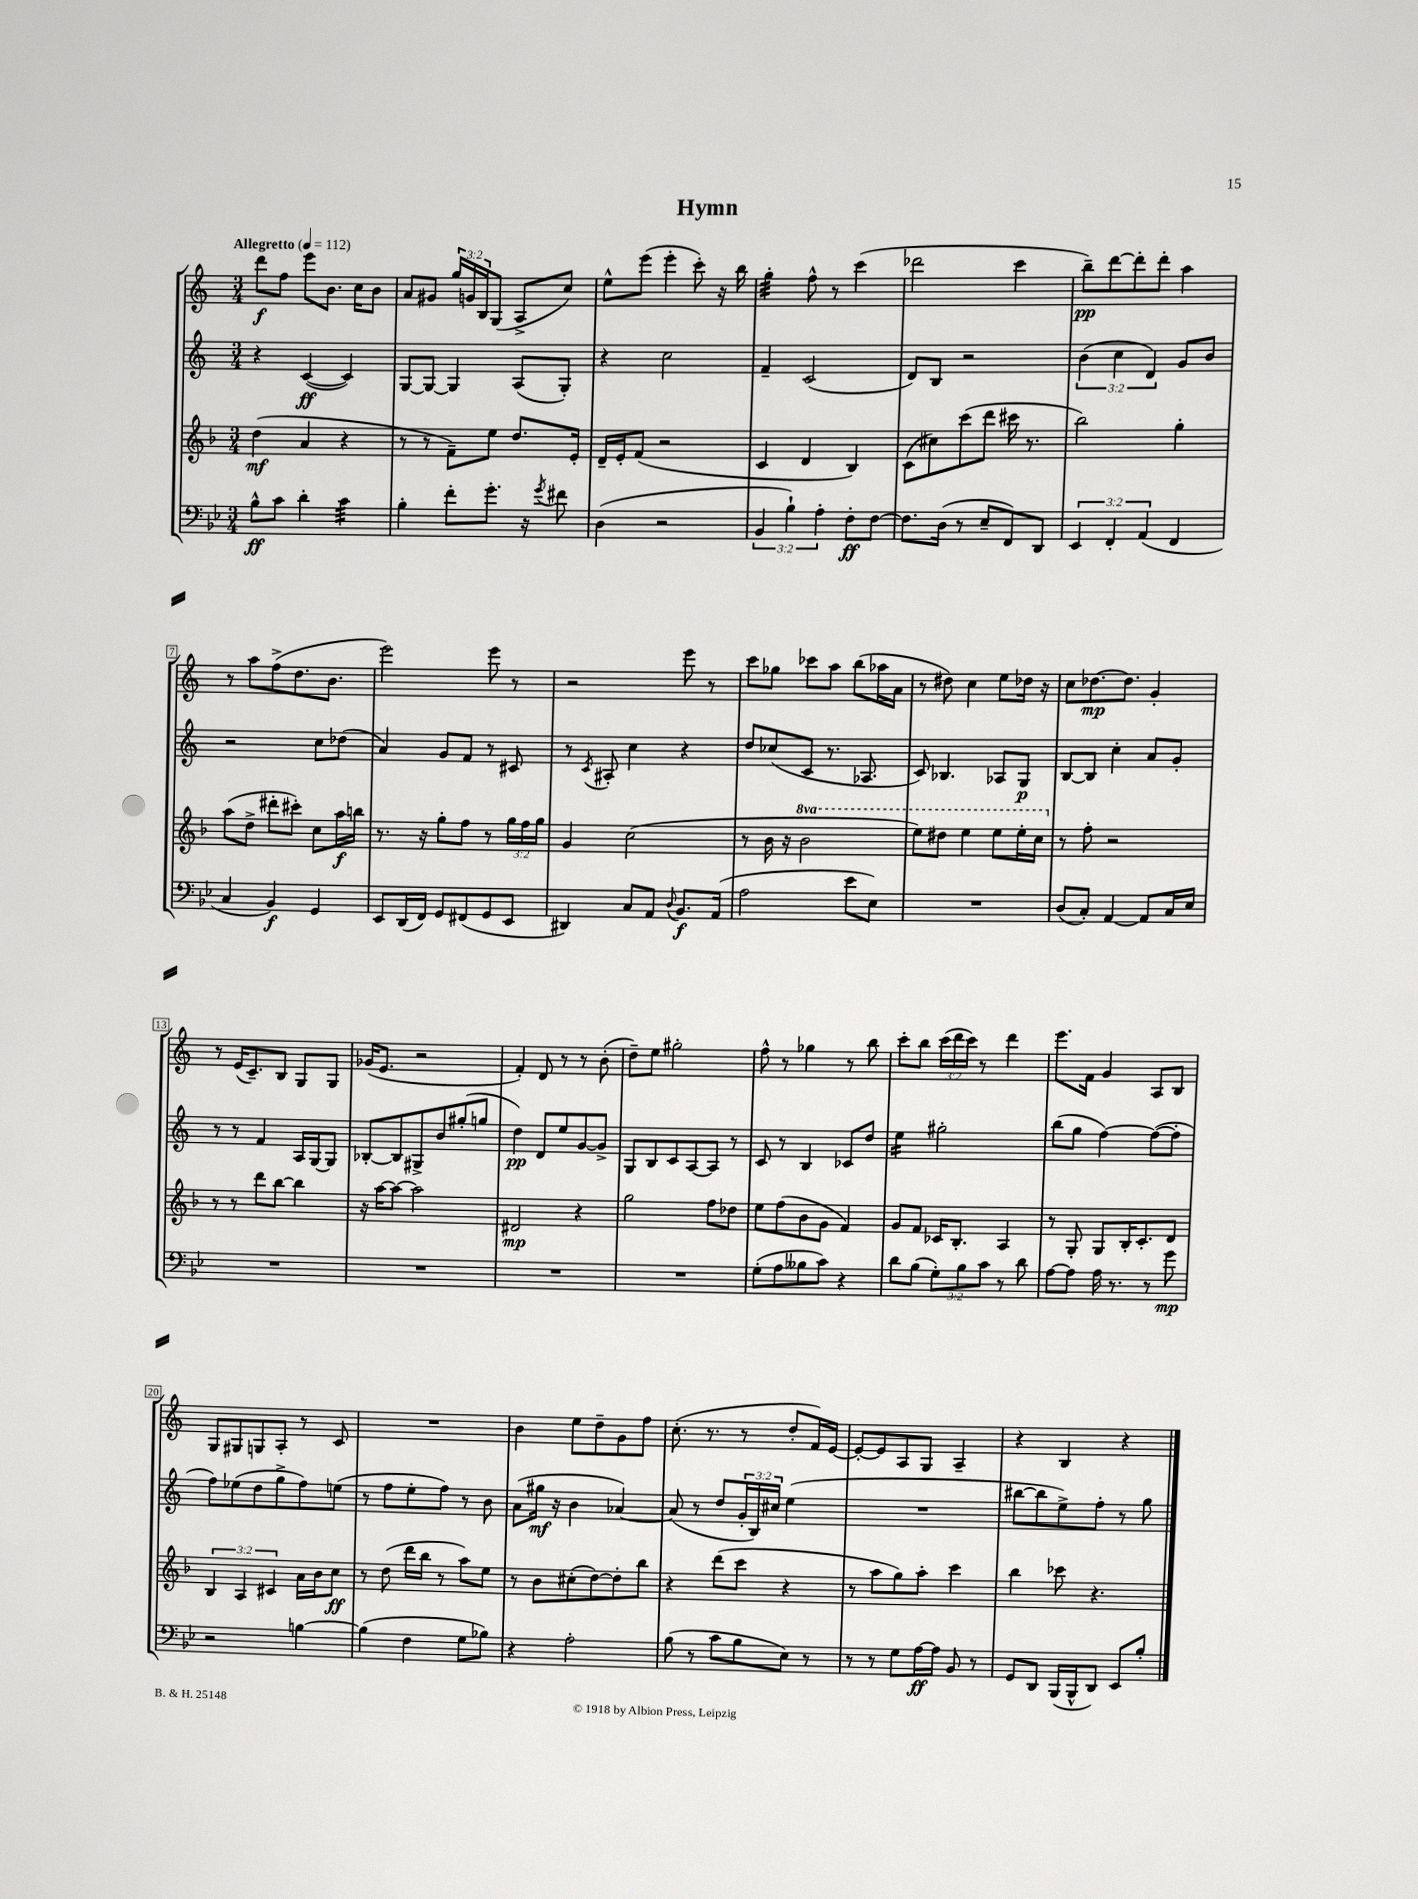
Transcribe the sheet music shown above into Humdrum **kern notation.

**kern	**kern	**kern	**kern
*staff4	*staff3	*staff2	*staff1
*clefF4	*clefG2	*clefG2	*clefG2
*k[b-e-]	*k[b-]	*k[]	*k[]
*M3/4	*M3/4	*M3/4	*M3/4
*MM112	*MM112	*MM112	*MM112
8B-^^\L	(4dd\	4r	8ddd\L
8c\J	.	.	8ff\J
4d'\	4a/	([4c/	8eee\L
.	.	.	8.b\J
4c\	4r	4c/])	.
.	.	.	16cc\LK
.	.	.	8b\J
=	=	=	=
4B-'\	8r	[8G/L	8a/L
.	8r	8G/_J	8g#/J
8f'\L	8f~\L)	4G/]	24gg/LL
.	.	.	24g/
.	.	.	24B/J
8.g'\J	8ee\J	.	(8G/J
.	8.dd/L	(8A/L	8A^/L
16r	.	.	.
8qg/	.	.	.
8f#\	.	8G'/J)	8cc/J)
.	16e'/Jk	.	.
=	=	=	=
(4D\	16d~/LL	4r	8ee^^\L
.	16e'/J	.	.
.	(8f/J	.	(8eee\J
2r	2r	2cc\	4eee'\
.	.	.	8ccc'\)
.	.	.	16r
.	.	.	16bb\
=	=	=	=
6BB-/	4c/	4f~/	4gg'\
6B-`\)	.	.	.
.	4d/	(2c/	8ff^^\
6A'\	.	.	.
.	.	.	8r
8F'\L	4B-/)	.	(4ccc\
[8F\J	.	.	.
=	=	=	=
8.F\]L	(8c\L	8d/L)	2ddd-\
.	8cc#\)	8B/J	.
(16D\Jk	.	.	.
8r	(8ccc\	2r	.
8E-~/L	8ddd\J	.	.
8FF/)	16ccc#\	.	4ccc\
.	8.r	.	.
8DD/J	.	.	.
=	=	=	=
6EE-/	2bb-\)	(6b\	8bb~\L)
.	.	.	[8ddd\
6FF'/	.	6cc\	.
.	.	.	8ddd'\]
(6AA/	.	6d/)	.
.	.	.	8ddd'\J
4FF/	4gg'\	8g/L	4aa\
.	.	8b/J	.
=	=	=	=
4C/	(8aa\L	2r	8r
.	8dd^\J	.	8aa\L
4BB-/)	8ddd#'\L	.	(8ff^\
.	8ccc#'\J)	.	8.dd\
4GG/	8cc\L	8cc\L	.
.	.	.	8.b\J
.	16aa\L	(8dd-\J	.
.	16bb\JJ	.	.
=	=	=	=
8EE-/L	8.r	4a/)	2eee\)
(16DD/L	.	.	.
16FF/JJ)	16r	.	.
8GG/L	8gg'\L	8g/L	.
(8FF#/	8ff\J	8f/J	.
8GG/	8r	8r	8eee\
8EE-/J	24gg\LL	8c#/	8r
.	24ff\	.	.
.	24gg\JJ	.	.
=	=	=	=
4DD#/)	4g/	8r	2r
.	.	8qc/	.
.	.	8A#'/	.
8C/L	(2cc\	4cc\	.
8AA/J	.	.	.
8qqD/	.	.	.
8.BB-/L	.	4r	8eee\
.	.	.	8r
(16AA/Jk	.	.	.
=	=	=	=
2A\	8r	8dd/L	8ccc\L
.	16b-\	(8cc-/	8gg-\J
.	16r	.	.
.	2bb-\	8c/J	8ccc-\L
.	.	8.r	8aa\J
8e-\L	.	.	(8bb\L
.	.	8.A-/	.
8E-\J)	.	.	16aa-\L
.	.	.	16a\JJ
=	=	=	=
2.r	8eee\L)	8c/)	8r
.	8ddd#\J	4.B-/	8dd#\)
.	4eee\	.	4cc\
.	8eee\L	8A-/L	8ee\L
.	16eee'\L	8G/J	16dd-\Jk
.	16ccc\JJ	.	16r
=	=	=	=
(8D/L	8r	[8B/L	8cc\L
8C'/J)	8ff'\	8B/]J	[8.dd-\
[4AA/	2r	4cc'\	.
.	.	.	8.dd-\]J
8AA/]L	.	8a/L	4g'/
16C/L	.	8g'/J	.
16E-/JJ	.	.	.
=	=	=	=
2.r	8r	8r	8r
.	8r	8r	(16e/LK
.	.	.	8.c~/)
.	8ddd\L	4f/	.
.	[8bb-\J	.	8B/J
.	4bb-\]	16A/LL	8G/L
.	.	[16G/J	.
.	.	8G/]J	8G/J
=	=	=	=
2.r	16r	[8B-'/L	(16g-/LK
.	[16aa\LK	.	8.e/J
.	8aa\_J	8B-/]	.
.	2aa\]	8G#^/	2r
.	.	8b/	.
.	.	(8gg#'/	.
.	.	8gg/J	.
=	=	=	=
2.r	2d#/	4dd\)	4f'/)
.	.	8d/L	8d/
.	.	8ee/	8r
.	4r	[8g/	8r
.	.	8g^/]J	(8b'\
=	=	=	=
2.r	2gg\	8G/L	8dd~\L)
.	.	8B/	8ee\J
.	.	8c/	2gg#'\
.	.	[8A/	.
.	8ff\L	8A/]J	.
.	8dd-\J	8r	.
=	=	=	=
(8G'\L	8ee\L	8c/	8ff^^\
8A\	(8ff\	8r	8r
8B--\	8b-\	4B/	4gg-\
8c\J)	8g\J	.	.
4r	4f/)	8c-/L	8r
.	.	8dd/J	8bb\
=	=	=	=
8d\L	8g/L	4ee\	8ccc'\L
(8B-\J	8f/J	.	8bb\J
12G'\L)	16c-/LK	2gg#'\	(24ccc\LL
.	.	.	24ddd\
.	8.B-'/J	.	.
12B-\	.	.	24ccc\JJ)
.	.	.	8r
12c\J	.	.	.
8r	4A/	.	4ddd\
8d\	.	.	.
=	=	=	=
[8A\L	8r	(8bb\L	8.eee\L
8A\]J	8G'/	8gg\J	.
.	.	.	16f\Jk
16A\	8G/L	[4ff\)	4g/
8.r	.	.	.
.	16B-'/K	.	.
.	8.c'/	.	.
8r	.	(8ff\_L	8A/L
8g\	8d/J	8ff'\]J	8B/J
=	=	=	=
2r	6B-/	8ff\L)	8G/L
.	.	(8ee-\	8G#/
.	6A/	.	.
.	.	8dd\	8G/
.	6c#/	.	.
.	.	8gg^\	8A'/J
[4B\	16a\LL	8ff\)	8r
.	16b-\J	.	.
.	8cc\J	(8ee\J	8c/
=	=	=	=
(4B\]	8r	8r	2.r
.	(8dd\	8ff\L	.
4F\	16ddd\LL	8ee'\	.
.	16bb-\JJ	.	.
.	8r	8ff\J)	.
8G\L	8aa\L)	8r	.
8B-\J)	8ee\J	8b\	.
=	=	=	=
4r	8r	(8a\L	4b\
.	8b-\L	16gg#\Jk	.
.	.	16r	.
2A'\	(8cc#'\	4b\	8ee\L
.	[8dd\)	.	8dd~\
.	8dd'\]	[4a-/)	8g\
.	8bb-\J	.	8ff\J
=	=	=	=
(8B-\	4r	(8a-/]	(8.cc'\
8r	.	8r	.
.	.	.	8.r
8c\L	(8ddd\L	8dd/L	.
8B-\	8ccc\J	24g'/L	8r
.	.	24B/)	.
.	.	24cc#/JJ	.
8E-\J)	4r	(4ee\	8dd'/L
8r	.	.	16f/L)
.	.	.	[16e/JJ
=	=	=	=
8r	8r	2.r	8e'/_L
8r	8aa\L	.	8e/]
8G\L	8gg\)	.	8A/
[16A\L	8aa'\J	.	8G/J
16A\]JJ	.	.	.
8BB-/	4ccc\	.	4A~/
8r	.	.	.
=	=	=	=
8GG/L	4bb-\	[8bb#\L	4r
8DD/J	.	8bb#\]	.
(16BBB-/LL	8ccc-\	8ee^\)	4B/
16BBB-^^/J	.	.	.
8DD/J)	4.r	8ff'\J	.
8EE-/L	.	8r	4r
8B-'/J	.	8gg\	.
==	==	==	==
*-	*-	*-	*-
